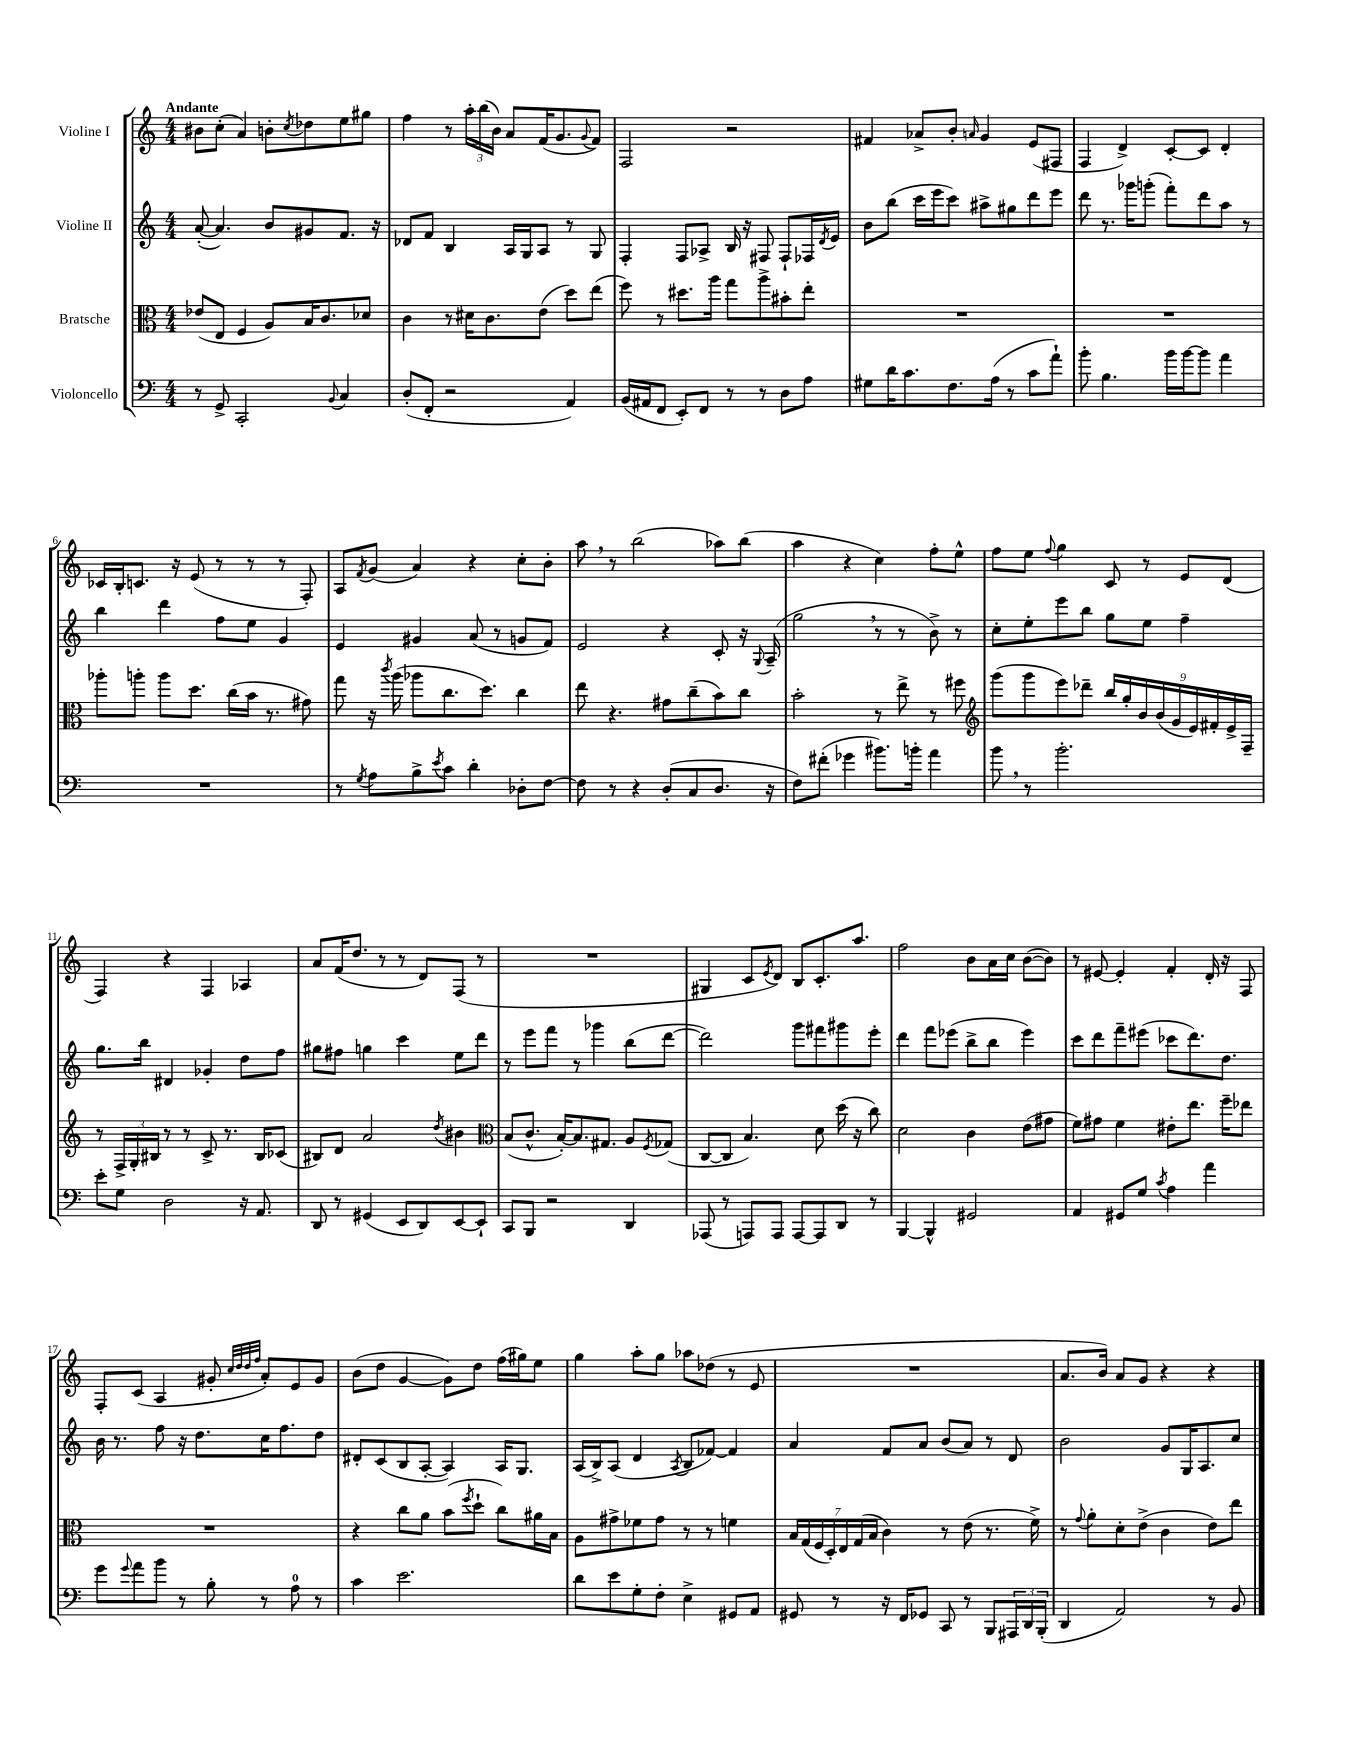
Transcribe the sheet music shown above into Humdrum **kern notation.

**kern	**kern	**kern	**kern
*staff4	*staff3	*staff2	*staff1
*clefF4	*clefC3	*clefG2	*clefG2
*k[]	*k[]	*k[]	*k[]
*M4/4	*M4/4	*M4/4	*M4/4
8r	(8e-/L	([8a'/	8b#\L
8GG^/	8E/J	4.a/])	(8cc'\J
2CC'/	4F/	.	4a/)
.	8A/L)	8b/L	8b'\L
.	.	.	8qcc/
.	16B/K	8g#/	8dd-\
.	8.c/	.	.
8qqBB/	.	.	.
4C/	.	8.f/J	8ee\
.	8d-/J	.	8gg#\J
.	.	16r	.
=	=	=	=
(8D'/L	4c\	8d-/L	4ff\
8FF'/J	.	8f/J	.
2r	8r	4B/	8r
.	16d#\LK	.	24aa'\LL
.	.	.	(24bb\
.	8.c\	.	.
.	.	.	24b\JJ)
.	.	16A/LL	8a/L
.	.	16G/J	.
.	(8e\J	8A/J	(16f/K
.	.	.	8.g/
4AA/)	8dd\L)	8r	.
.	.	.	8qqg/
.	(8ee\J	8G/	8f/J)
=	=	=	=
(16BB/LL	8ff\)	4F'/	2F/
16AA#/J	.	.	.
8FF/J	8r	.	.
8EE'/L)	8.dd#\L	8F/L	.
8FF/J	.	8A-^/J	.
.	16aa\Jk	.	.
8r	8gg\L	16B/	2r
.	.	16r	.
8r	8aa^\	8F#/	.
8D\L	8b#'\	8F#`/L	.
8A\J	8ee'\J	16F-/L	.
.	.	8qd/	.
.	.	16e/JJ	.
=	=	=	=
8G#\L	1r	8b\L	4f#/
16d\K	.	(8bb\J	.
8.c\	.	.	.
.	.	16ccc\LL	8a-^/L
.	.	16eee\J	.
8.F\	.	8ccc\J)	8b'/J
.	.	.	16qqa/
.	.	8aa#^\L	4g/
(16A\Jk	.	.	.
8r	.	8gg#\	.
8c\L	.	8ddd\	(8e/L
8a`\J)	.	8eee\J	8F#/J
=	=	=	=
8b'\	1r	8ddd\	4F/
4.B\	.	8.r	.
.	.	.	4d^/)
.	.	16ggg-\LK	.
.	.	(8ggg'\J	.
16b\LL	.	8fff'\L)	[8c'/L
[16b\J	.	.	.
8b\]J	.	8ddd\	8c/]J
4a\	.	8aa\J	4d'/
.	.	8r	.
=	=	=	=
1r	8aa-'\L	4bb\	16c-/LL
.	.	.	16B'/J
.	8aa'\J	.	8.c/J
.	8aa\L	4ddd\	.
.	.	.	16r
.	8.dd\J	.	(8e/
.	.	8ff\L	8r
.	(16cc\LL	.	.
.	16b\JJ	8ee\J	8r
.	8.r	.	.
.	.	4g/	8r
.	8g#\)	.	8F'/)
=	=	=	=
8r	8gg\	4e/	8A/L
8qG/	.	.	8qf/
8A\L	16r	.	(8g/J
.	8qccc/	.	.
.	(16aa\	.	.
8B^\	8aa-\L	4g#/	4a/)
8qe/	.	.	.
8c\J	8.cc\	.	.
4d'\	.	(8a/	4r
.	8.dd\J)	.	.
.	.	8r	.
8D-'\L	4cc\	8g/L	8cc'\L
[8F\J	.	8f/J)	8b'\J
=	=	=	=
8F\]	8ee\	2e/	8aa\
8r	4.r	.	8r
4r	.	.	(2bb\
(8D'/L	8g#\L	4r	.
8C/	(8cc~\	.	.
8.D/J	8b\)	8c'/	8aa-\L)
.	8cc\J	16r	(8bb\J
.	.	8qqG/	.
16r	.	(16A~/	.
=	=	=	=
8F\L)	2b'\	2gg\	4aa\
(8f#'\J	.	.	.
4g-\	.	.	4r
8.b#\L)	8r	8r	4cc\)
.	8ee^\	8r	.
16b'\Jk	.	.	.
4a\	8r	8b^\)	8ff'\L
.	8ff#\	8r	8ee^^\J
=	=	=	=
*	*clefG2	*	*
8b\	(8ggg\L	8cc'\L	8ff\L
8r	8ggg\	8ee'\	8ee\J
.	.	.	8qqff/
2.b'\	8eee\)	8eee\	4gg\
.	8ddd-~\J	8bb\J	.
.	18bb/LL	8gg\L	8c/
.	18gg'/	.	.
.	18b/	.	.
.	.	8ee\J	8r
.	(18b/	.	.
.	18g/	.	.
.	.	4ff~\	8e/L
.	18e/)	.	.
.	18f#'/	.	.
.	.	.	(8d/J
.	18e^/	.	.
.	18F~/JJ	.	.
=	=	=	=
8e'\L	8r	8.gg\L	4F/)
8G\J	24F^/LL	.	.
.	24G'/	.	.
.	.	16bb\Jk	.
.	24B#/JJ	.	.
2D\	8r	4d#/	4r
.	8r	.	.
.	8c^/	4g-'/	4F/
.	8.r	.	.
16r	.	8dd\L	4A-/
8.AA/	16B#/LK	.	.
.	(8c-/J	8ff\J	.
=	=	=	=
8DD/	8B#/L)	8gg#\L	8a/L
8r	8d/J	8ff#\J	(16f/K
.	.	.	8.dd/J
(4GG#/	2a/	4gg\	.
.	.	.	8r
8EE/L	.	4ccc\	8r
8DD/)	.	.	8d/L)
.	8qdd/	.	.
[8EE/	4b#\	8ee\L	(8F/J
8EE`/]J	.	8ddd\J	8r
=	=	=	=
*	*clefC3	*	*
8CC/L	(8B/L	8r	1r
8BBB/J	8.c^^/J	8eee\L	.
2r	.	8fff\J	.
.	[16B'/LK)	.	.
.	8.B/]	8r	.
.	.	4ggg-\	.
.	8.G#/J	.	.
4DD/	8A/L	(8bb\L	.
.	8qF/	.	.
.	(8G-/J	[8ddd\J	.
=	=	=	=
(8AAA-/	[8C/L	2ddd\])	4G#/
8r	8C/]J	.	.
8AAA/L)	4.B/)	.	8c/L
.	.	.	8qe/
8AAA/J	.	.	8d/J)
[8AAA/L	.	8ggg\L	8B/L
8AAA/]	8d\	8fff#\	8.c'/
8DD/J	(16dd\	8ggg#\	.
.	16r	.	8.aa/J
8r	8cc\)	8eee'\J	.
=	=	=	=
[4BBB/	2d\	4ddd\	2ff\
4BBB^^/]	.	8fff\L	.
.	.	(8eee-\J	.
2GG#/	4c\	8bb^\L	8b\L
.	.	8bb\J	16a\L
.	.	.	16cc\JJ
.	(8e\L	4eee-\)	([8b\L
.	8g#\J	.	8b\]J)
=	=	=	=
4AA/	8f\L)	8ccc\L	8r
.	8g#\J	8ddd\	[8e#/
8GG#/L	4f\	8fff~\	4e#'/]
8G/J	.	(8eee#\J	.
8qc/	.	.	.
4A\	8e#'\L	8ccc-\L	4f'/
.	8.ee\J	8.ddd\)	.
4a\	.	.	16d'/
.	16ff~\LK	8.dd\J	16r
.	8ee-\J	.	8F/
=	=	=	=
8g\L	1r	16b\	8F'/L
.	.	8.r	.
8qqg/	.	.	.
8a\	.	.	(8c/J
8b\J	.	8ff\	4A/
8r	.	16r	.
.	.	8.dd\L	.
8B'\	.	.	8g#'/
.	.	.	32qqcc/LLL
.	.	.	32qqdd/
.	.	.	32qqdd/
.	.	.	32qqff/JJJ
8r	.	16cc\K	8a'/L)
.	.	8.ff\	.
8A\	.	.	8e/
8r	.	8dd\J	8g#/J
=	=	=	=
4c\	4r	8d#'/L	(8b\L
.	.	(8c/	8dd\J
2.e\	8cc\L	8B/	[4g/
.	8a\J	[8A'/J	.
.	(8b\L	4A/])	8g\]L)
.	8qff/	.	.
.	8dd`\J	.	8dd\J
.	8cc\L)	16A/LK	(16ff\LL
.	.	8.G/J	16gg#\J)
.	16a#\L	.	8ee\J
.	16B\JJ	.	.
=	=	=	=
8d\L	8A\L	(16A/LL	4gg\
.	.	16B^/J)	.
8e\	8g#^\	(8A/J	.
8G'\	8f-\	4d/	8aa'\L
8F'\J	8g#\J	.	8gg\J
.	.	8qA/	.
4E^\	8r	8B/L	8aa-\L
.	8r	[8f-/J)	(8dd-\J
8GG#/L	4f\	4f-/]	8r
8AA/J	.	.	8e/
=	=	=	=
8GG#/	28B/LL	4a/	1r
.	(28G/	.	.
.	28F/	.	.
.	28D'/)	.	.
8r	.	.	.
.	28E/	.	.
.	(28G/	.	.
.	28B/JJ	.	.
16r	4c\)	8f/L	.
16FF/LK	.	.	.
8GG-/J	.	8a/J	.
8CC/	8r	(8b/L	.
8r	(8e\	8a/J)	.
8BBB/L	8.r	8r	.
24AAA#/L	.	8d/	.
24DD/	.	.	.
.	16f^\)	.	.
(24BBB'/JJ	.	.	.
=	=	=	=
4DD/	8r	2b\	8.a/L
.	8qqg/	.	.
.	8a'\L	.	.
.	.	.	16b/Jk)
2AA/)	8d'\	.	8a/L
.	(8e^\J	.	8g/J
.	4c\	8g/L	4r
.	.	16G/K	.
.	.	8.A/	.
8r	8e\L)	.	4r
8BB/	8ee\J	8cc/J	.
==	==	==	==
*-	*-	*-	*-
